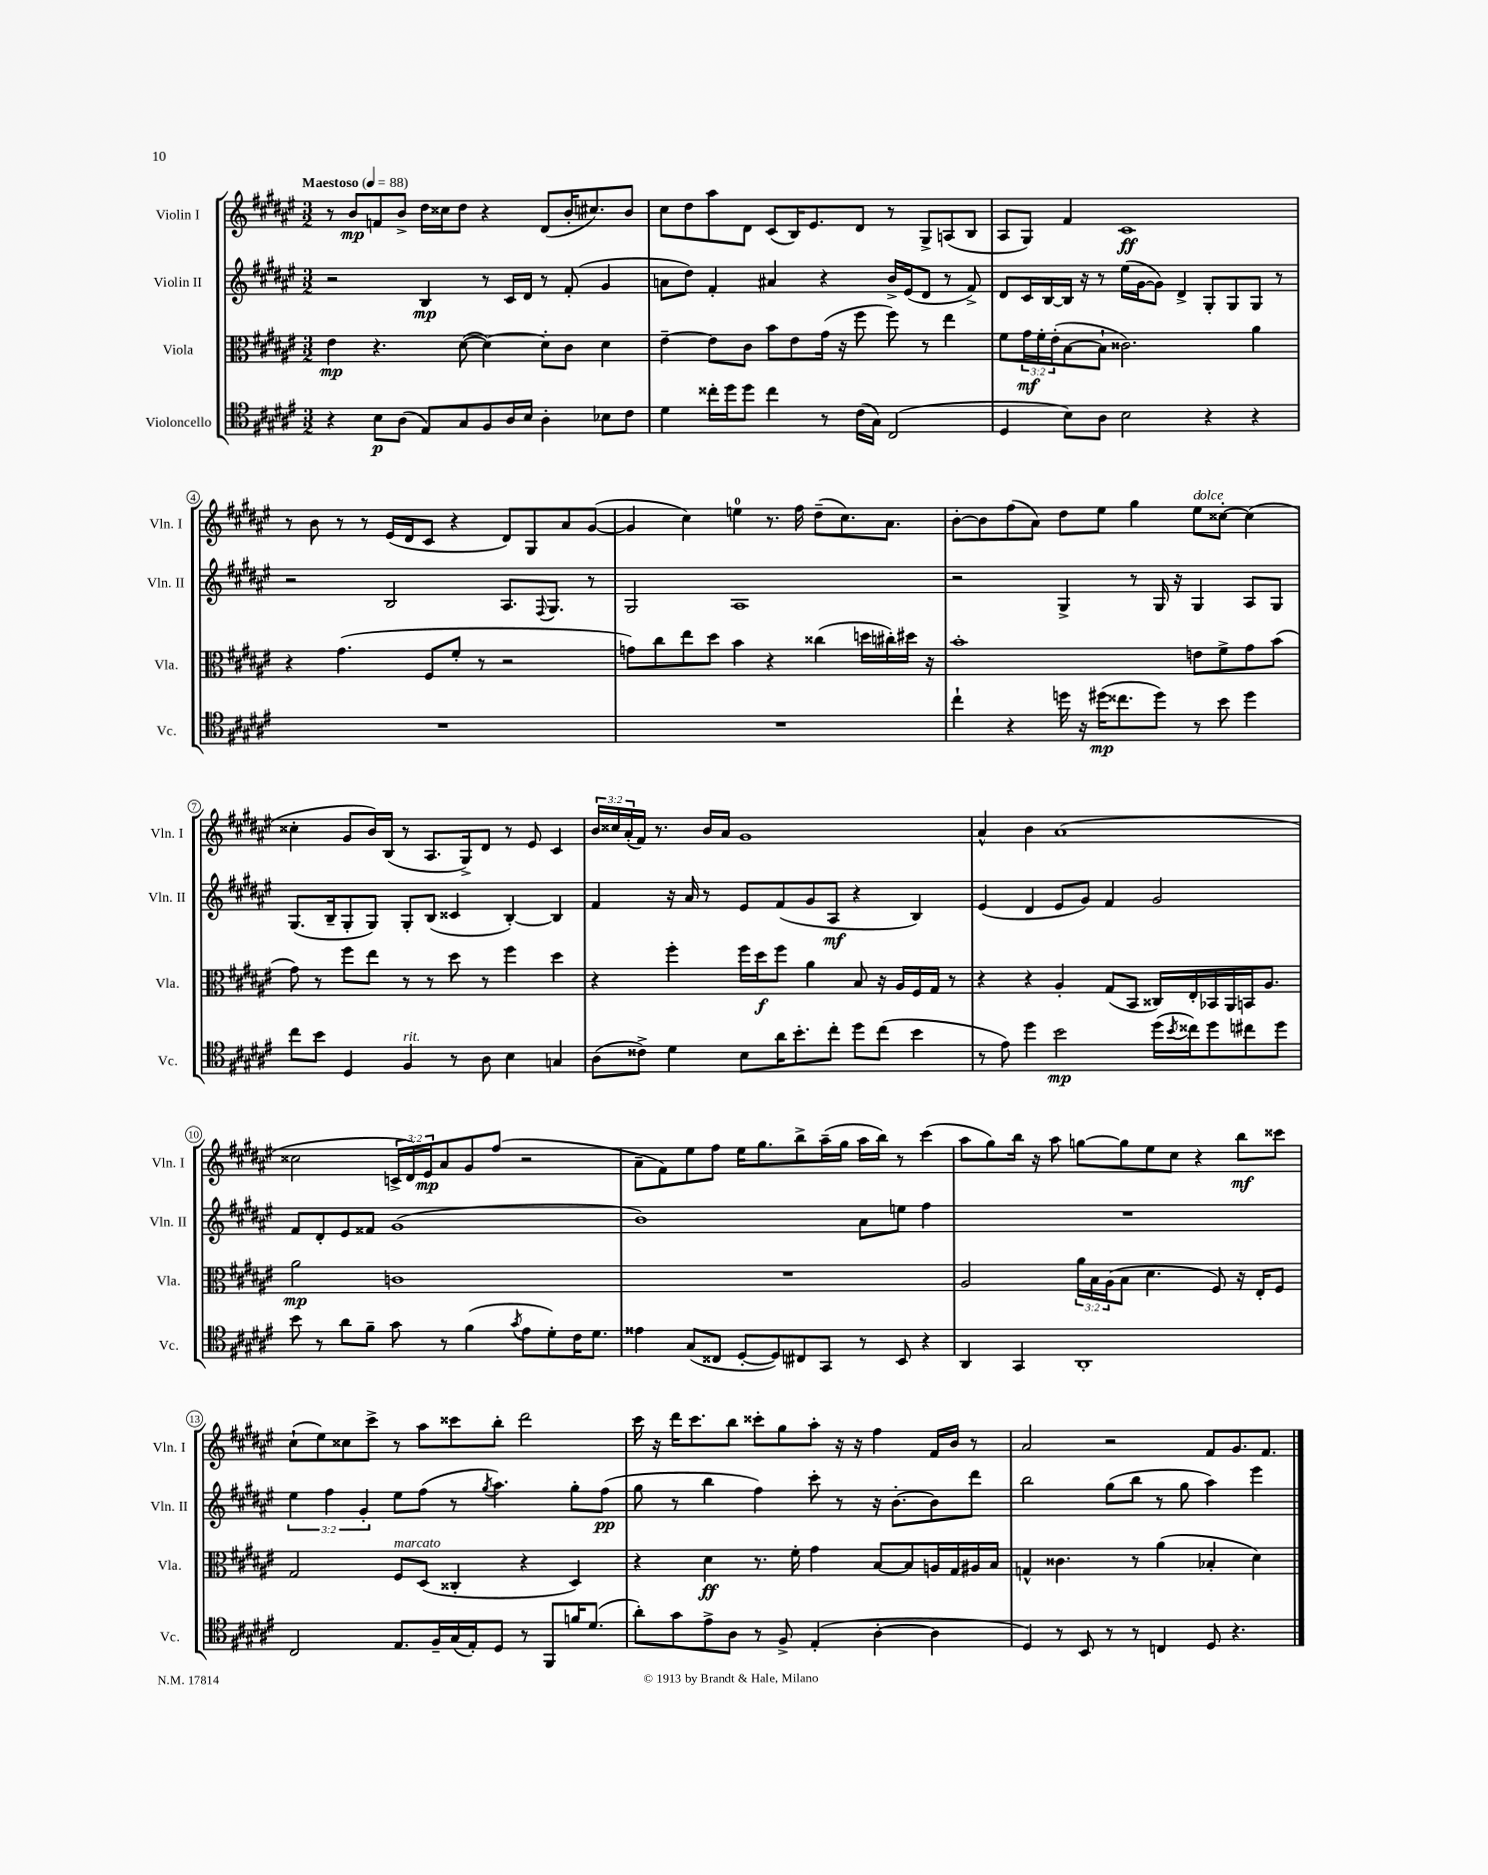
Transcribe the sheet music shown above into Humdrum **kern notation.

**kern	**dynam	**kern	**dynam	**kern	**dynam	**kern	**dynam
*part4	*part4	*part3	*part3	*part2	*part2	*part1	*part1
*staff4	*staff4	*staff3	*staff3	*staff2	*staff2	*staff1	*staff1
*I"Violoncello	*	*I"Viola	*	*I"Violin II	*	*I"Violin I	*
*I'Vc.	*	*I'Vla.	*	*I'Vln. II	*	*I'Vln. I	*
*clefC4	*	*clefC3	*	*clefG2	*	*clefG2	*
*k[f#c#g#d#a#e#]	*	*k[f#c#g#d#a#e#]	*	*k[f#c#g#d#a#e#]	*	*k[f#c#g#d#a#e#]	*
*M3/2	*	*M3/2	*	*M3/2	*	*M3/2	*
*MM88	*	*MM88	*	*MM88	*	*MM88	*
=1	=1	=1	=1	=1	=1	=1	=1
!	!	!	!	!	!	!LO:TX:a:B:t=Maestoso	!
4r	.	4e#\	mp	2r	.	8r	.
.	.	.	.	.	.	8b/L	mp
8B\L	p	4.r	.	.	.	8fn/	.
(8A#\J	.	.	.	.	.	8b^/J	.
8E#/L)	.	.	.	4B/	mp	16dd#\LL	.
.	.	.	.	.	.	16cc##X\J	.
8G#/	.	([8d#\	.	.	.	8dd#\J	.
8F#/	.	4d#\_)	.	8r	.	4r	.
16A#/L	.	.	.	16c#/LL	.	.	.
16B/JJ	.	.	.	16d#/JJ	.	.	.
4A#'\	.	8d#'\L]	.	8r	.	(8d#/L	.
.	.	8c#\J	.	(8f#'/	.	16b'/K	.
.	.	.	.	.	.	8.cc#X/)	.
8B-X\L	.	4d#\	.	4g#/	.	.	.
8c#\J	.	.	.	.	.	8b/J	.
=2	=2	=2	=2	=2	=2	=2	=2
4d#\	.	[4e#~\	.	8an\L	.	8cc#\L	.
.	.	.	.	8dd#\J)	.	8dd#\	.
16cc##X'\LL	.	8e#\L]	.	4f#'/	.	8aa#\	.
16dd#\J	.	.	.	.	.	.	.
8dd#\J	.	8c#\J	.	.	.	8d#\J	.
4cc##\	.	8b\L	.	4a#X/	.	(8c#/L	.
.	.	8e#\	.	.	.	16B/K)	.
.	.	.	.	.	.	8.e#/	.
8r	.	(16g#\Jk	.	4r	.	.	.
.	.	16r	.	.	.	.	.
(16c#\LL	.	8ff#\	.	.	.	8d#/J	.
16G#\JJ)	.	.	.	.	.	.	.
(2C#/	.	8ff#\)	.	16b^/LL	.	8r	.
.	.	.	.	(16e#/J	.	.	.
.	.	8r	.	8d#/J	.	8G#^/L	.
.	.	4ee#\	.	8r	.	(8An/	.
.	.	.	.	8f#^/)	.	8B/J	.
=3	=3	=3	=3	=3	=3	=3	=3
4D#/	.	8f#\L	.	8d#/L	.	8A#/L	.
.	.	24g#\L	mf	16c#/L	.	8G#/J)	.
.	.	24f#'\	.	.	.	.	.
.	.	.	.	[16B/	.	.	.
.	.	(24e#'\J	.	.	.	.	.
8B\L)	.	[8B\	.	16B/JJ]	.	4f#/	.
.	.	.	.	16r	.	.	.
8A#\J	.	8B`\J]	.	8r	.	.	.
2B\	.	2.c##X\)	.	(16ee#\LL	.	1c#	ff
.	.	.	.	[16g#\J	.	.	.
.	.	.	.	8g#\J])	.	.	.
.	.	.	.	4d#^/	.	.	.
4r	.	.	.	8G#'/L	.	.	.
.	.	.	.	8G#/	.	.	.
4r	.	4a#\	.	8G#/J	.	.	.
.	.	.	.	8r	.	.	.
!!LO:LB:g=z
=4	=4	=4	=4	=4	=4	=4	=4
1.r	.	4r	.	2r	.	8r	.
.	.	.	.	.	.	8b\	.
.	.	(4.g#\	.	.	.	8r	.
.	.	.	.	.	.	8r	.
.	.	.	.	2B/	.	(16e#/LL	.
.	.	.	.	.	.	16d#/J	.
.	.	8F#/L	.	.	.	8c#/J	.
.	.	8f#'/J	.	.	.	4r	.
.	.	8r	.	.	.	.	.
.	.	2r	.	8.A#/L	.	8d#/L)	.
.	.	.	.	.	.	8G#/	.
.	.	.	.	8qqF#/	.	.	.
.	.	.	.	8.G#/J	.	.	.
.	.	.	.	.	.	8a#/	.
.	.	.	.	8r	.	([8g#/J	.
=5	=5	=5	=5	=5	=5	=5	=5
1.r	.	8gn\L)	.	2G#/	.	4g#/]	.
.	.	8cc#\	.	.	.	.	.
.	.	8ee#\	.	.	.	4cc#\)	.
.	.	8dd#\J	.	.	.	.	.
.	.	4b\	.	1A#	.	4een\	.
.	.	4r	.	.	.	8.r	.
.	.	.	.	.	.	16ff#\	.
.	.	(4cc##X\	.	.	.	(8dd#~\L	.
.	.	.	.	.	.	8.cc#\)	.
.	.	16ddn\LL	.	.	.	.	.
.	.	16cc#X'\)	.	.	.	8.a#\J	.
.	.	16dd#X\JJ	.	.	.	.	.
.	.	16r	.	.	.	.	.
=6	=6	=6	=6	=6	=6	=6	=6
4cc#`\	.	1b'	.	2r	.	[8b'\L	.
.	.	.	.	.	.	8b\]	.
4r	.	.	.	.	.	(8ff#\	.
.	.	.	.	.	.	8a#\J)	.
16ddn\	.	.	.	4G#^/	.	8dd#\L	.
16r	.	.	.	.	.	.	.
(16dd#X\KL	mp	.	.	.	.	8ee#\J	.
8.cc##X\	.	.	.	.	.	.	.
.	.	.	.	8r	.	4gg#\	.
8dd#\J)	.	.	.	16G#/	.	.	.
.	.	.	.	16r	.	.	.
!	!	!	!	!	!	!LO:TX:a:i:t=dolce	!
8r	.	8en\L	.	4G#/	.	8ee#\L	.
8b\	.	8f#^\	.	.	.	[8cc##X'\J	.
4dd#\	.	8g#\	.	8A#/L	.	(4cc##\]	.
.	.	(8b\J	.	8G#/J	.	.	.
!!LO:LB:g=z
=7	=7	=7	=7	=7	=7	=7	=7
8cc#\L	.	8g#\)	.	(8.G#/L	.	4cc##X'\	.
8b\J	.	8r	.	.	.	.	.
.	.	.	.	16B~/k	.	.	.
4D#/	.	8ff#\L	.	8G#'/	.	8g#/L	.
.	.	8ee#\J	.	8G#/J)	.	16b/L)	.
.	.	.	.	.	.	(16B/JJ	.
!LO:TX:a:i:t=rit.	!	!	!	!	!	!	!
4F#/	.	8r	.	8G#'/L	.	8r	.
.	.	8r	.	(8B/J	.	8.A#/L	.
8r	.	8dd#\	.	4c##X/	.	.	.
.	.	.	.	.	.	16G#^/k)	.
8A#\	.	8r	.	.	.	8d#/J	.
4B\	.	4ff#\	.	[4B'/)	.	8r	.
.	.	.	.	.	.	8e#/	.
4Gn/	.	4dd#\	.	4B/]	.	4c#/	.
=8	=8	=8	=8	=8	=8	=8	=8
(8A#\L	.	4r	.	4f#/	.	24b/LL	.
.	.	.	.	.	.	24cc##X/	.
.	.	.	.	.	.	(24a#'/	.
8c##X^\J)	.	.	.	.	.	16f#/JJ)	.
.	.	.	.	.	.	8.r	.
4d#\	.	4ff#'\	.	16r	.	.	.
.	.	.	.	16a#/	.	.	.
.	.	.	.	8r	.	16b/LL	.
.	.	.	.	.	.	16a#/JJ	.
8B\L	.	16ff#\LL	.	8e#/L	.	1g#	.
.	.	16dd#\J	f	.	.	.	.
16a#\K	.	8ff#\J	.	(8f#/	.	.	.
8.b'\	.	.	.	.	.	.	.
.	.	4a#\	.	8g#/	.	.	.
8cc#'\J	.	.	.	8A#/J	mf	.	.
8dd#\L	.	8B/	.	4r	.	.	.
(8cc#\J	.	16r	.	.	.	.	.
.	.	16A#/LL	.	.	.	.	.
4b\	.	16F#/	.	4B/)	.	.	.
.	.	16G#/JJ	.	.	.	.	.
.	.	8r	.	.	.	.	.
=9	=9	=9	=9	=9	=9	=9	=9
8r	.	4r	.	(4e#/	.	4a#^^/	.
8e#\)	.	.	.	.	.	.	.
4dd#\	.	4r	.	4d#/	.	4b\	.
2b\	mp	4A#'/	.	8e#/L	.	(1a#	.
.	.	.	.	8g#/J)	.	.	.
.	.	(8G#/L	.	4f#/	.	.	.
.	.	8BB/J	.	.	.	.	.
(16dd#\LL	.	16C##X/LL)	.	2g#/	.	.	.
8qb/	.	.	.	.	.	.	.
16cc##X\J)	.	16E#'/	.	.	.	.	.
8dd#\	.	16BB-X/	.	.	.	.	.
.	.	16AA#/	.	.	.	.	.
8cc#X\	.	16BBn/J	.	.	.	.	.
.	.	8.A#/J	.	.	.	.	.
8dd#\J	.	.	.	.	.	.	.
!!LO:LB:g=z
=10	=10	=10	=10	=10	=10	=10	=10
8b\	.	2a#\	mp	8f#/L	.	2cc##X\	.
8r	.	.	.	8d#'/	.	.	.
8a#\L	.	.	.	8e#/	.	.	.
8f#~\J	.	.	.	8f##X/J	.	.	.
8g#\	.	1cn	.	(1g#	.	24cn^/LL	.
.	.	.	.	.	.	24d#/)	.
.	.	.	.	.	.	24e#/J	mp
8r	.	.	.	.	.	8a#/	.
(4f#\	.	.	.	.	.	8g#/	.
.	.	.	.	.	.	(8ff#/J	.
8qg#/	.	.	.	.	.	.	.
8e#\L	.	.	.	.	.	2r	.
8d#'\)	.	.	.	.	.	.	.
16c#\K	.	.	.	.	.	.	.
8.d#\J	.	.	.	.	.	.	.
=11	=11	=11	=11	=11	=11	=11	=11
4e##X\	.	1.r	.	1b)	.	8a#~\L	.
.	.	.	.	.	.	8f#\)	.
(8G#/L	.	.	.	.	.	8ee#\	.
8C##X/J	.	.	.	.	.	8ff#\J	.
[8D#'/L	.	.	.	.	.	16ee#\KL	.
.	.	.	.	.	.	8.gg#\	.
8D#/])	.	.	.	.	.	.	.
8C#X/	.	.	.	.	.	8bb^\	.
8GG#/J	.	.	.	.	.	(16aa#~\L	.
.	.	.	.	.	.	16gg#\JJ	.
8r	.	.	.	8a#\L	.	16aa#\LL	.
.	.	.	.	.	.	16bb\JJ)	.
8BB/	.	.	.	8een\J	.	8r	.
4r	.	.	.	4ff#\	.	(4ccc#\	.
=12	=12	=12	=12	=12	=12	=12	=12
4AA#/	.	2A#/	.	1.r	.	8aa#\L	.
.	.	.	.	.	.	8gg#\)	.
4GG#/	.	.	.	.	.	16bb\Jk	.
.	.	.	.	.	.	16r	.
.	.	.	.	.	.	8aa#\	.
1AA#'	.	24a#\LL	.	.	.	[8ggn\L	.
.	.	24B\	.	.	.	.	.
.	.	(24A#\J	.	.	.	.	.
.	.	8B\J	.	.	.	8gg\]	.
.	.	4.d#\	.	.	.	8ee#\	.
.	.	.	.	.	.	8cc#\J	.
.	.	.	.	.	.	4r	.
.	.	8F#/)	.	.	.	.	.
.	.	16r	.	.	.	8bb\L	mf
.	.	16E#'/KL	.	.	.	.	.
.	.	8F#/J	.	.	.	8ccc##X\J	.
!!LO:LB:g=z
=13	=13	=13	=13	=13	=13	=13	=13
2C#/	.	2G#/	.	6ee#\	.	(8cc#`\L	.
.	.	.	.	.	.	8ee#\)	.
.	.	.	.	6ff#\	.	.	.
.	.	.	.	.	.	8cc##X\	.
.	.	.	.	6g#'/	.	.	.
.	.	.	.	.	.	8ccc#^\J	.
!	!	!LO:TX:a:i:t=marcato	!	!	!	!	!
8.E#/L	.	8F#/L	.	8ee#\L	.	8r	.
.	.	(8D#/J	.	(8ff#\J	.	8aa#\L	.
16F#~/L	.	.	.	.	.	.	.
(16G#/	.	4C##X'/	.	8r	.	8ccc##X\	.
16E#'/J)	.	.	.	.	.	.	.
.	.	.	.	8qgg#/	.	.	.
8D#/J	.	.	.	4.aa#\)	.	8bb'\J	.
8r	.	4r	.	.	.	2ddd#\	.
8FF#/L	.	.	.	.	.	.	.
16fn/K	.	4D#/)	.	8gg#'\L	.	.	.
(8.d#/J	.	.	.	.	.	.	.
.	.	.	.	(8ff#\J	pp	.	.
=14	=14	=14	=14	=14	=14	=14	=14
8a#'\L)	.	4r	.	8gg#\	.	16ccc#\	.
.	.	.	.	.	.	16r	.
8g#\	.	.	.	8r	.	16ddd#\KL	.
.	.	.	.	.	.	8.ccc#\	.
8e#^\	.	4d#\	ff	4bb\	.	.	.
8A#\J	.	.	.	.	.	8bb\J	.
8r	.	8.r	.	4ff#\)	.	8ccc##X'\L	.
8F#^/	.	.	.	.	.	8gg#\	.
.	.	16f#'\	.	.	.	.	.
(4E#'/	.	4g#\	.	8ccc#'\	.	8aa#'\J	.
.	.	.	.	8r	.	16r	.
.	.	.	.	.	.	16r	.
[4A#'\	.	[8B/L	.	16r	.	4ff#\	.
.	.	.	.	[8.b'\L	.	.	.
.	.	8B/]	.	.	.	.	.
4A#\]	.	16An/L	.	8b\]	.	16f#/LL	.
.	.	16G#/	.	.	.	16b/JJ	.
.	.	16A#X/	.	8ddd#\J	.	8r	.
.	.	16B/JJ	.	.	.	.	.
=15	=15	=15	=15	=15	=15	=15	=15
4D#/)	.	4Gn^^/	.	2bb\	.	2a#/	.
8r	.	4.c##X\	.	.	.	.	.
8BB/	.	.	.	.	.	.	.
8r	.	.	.	(8gg#\L	.	2r	.
8r	.	8r	.	8bb\J	.	.	.
4Cn/	.	(4a#\	.	8r	.	.	.
.	.	.	.	8gg#\	.	.	.
8D#/	.	4B-X'/	.	4aa#\)	.	8f#/L	.
4.r	.	.	.	.	.	8.g#/	.
.	.	4d#\)	.	4eee#\	.	.	.
.	.	.	.	.	.	8.f#/J	.
==	==	==	==	==	==	==	==
*-	*-	*-	*-	*-	*-	*-	*-
